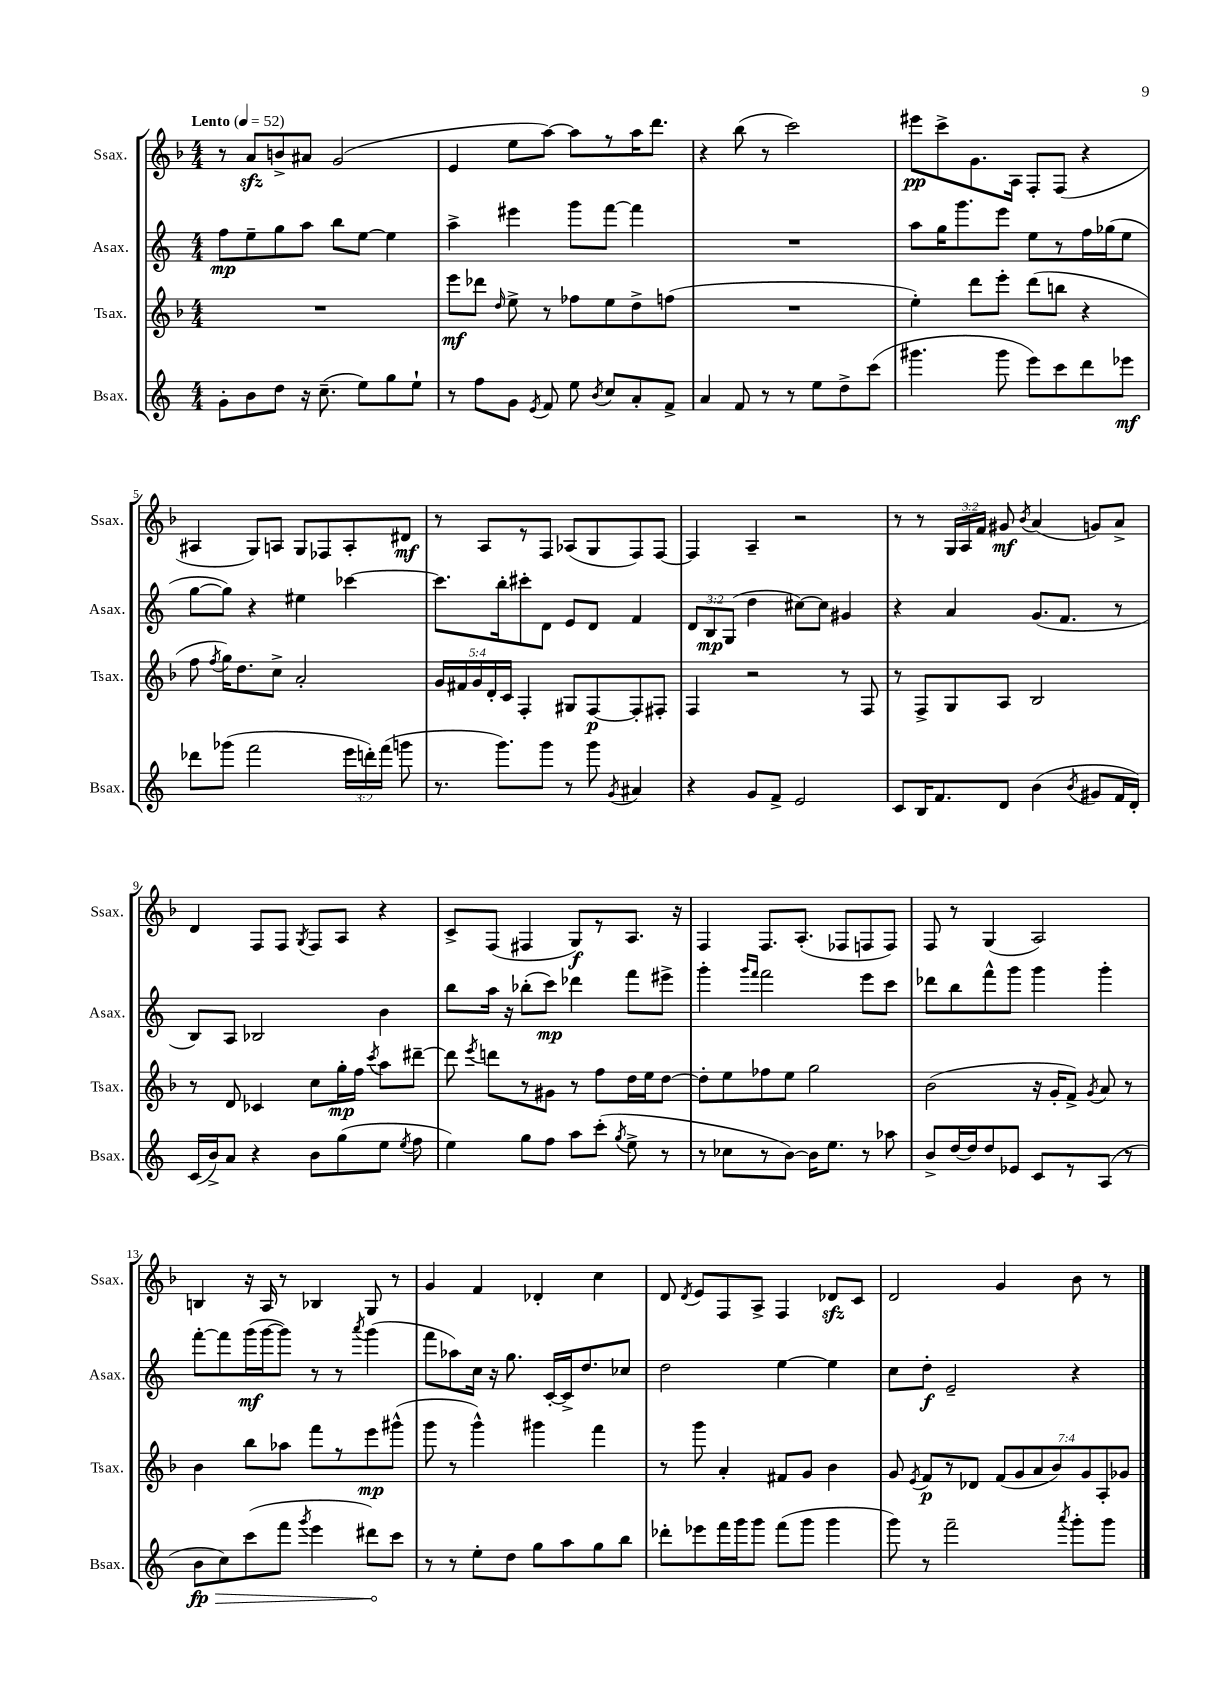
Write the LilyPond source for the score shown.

<<
\new StaffGroup <<
\new Staff = "s0" \with { instrumentName = "Ssax." shortInstrumentName = "Ssax." } {
    \clef treble \key f \major \numericTimeSignature \time 4/4 \override Staff.TupletNumber.text = #tuplet-number::calc-fraction-text \tempo "Lento" 4 = 52
    \autoBeamOff r8 a'8[\sfz b'8-> ais'8] g'2( |
    e'4 e''8[ a''8]~) a''8[ r8 a''16 d'''8.] |
    r4 bes''8( r8 c'''2) |
    eis'''8[\pp c'''8-> g'8. a16] f8[-. f8]( r4 |
    ais4 g8[) a8] g8[ fes8 a8-. dis'8]\mf |
    r8 a8[ r8 f8] aes8[( g8 f8) f8]~ |
    f4 a4-- r2 |
    r8 r8 \tuplet 3/2 { g16[ a16 f'16] } gis'8\mf \acciaccatura { bes'8 } a'4( g'8[) a'8]-> |
    d'4 f8[ f8] \acciaccatura { g8 } f8[ a8] r4 |
    c'8[-> f8]( fis4 g8[\f) r8 a8.] r16 |
    f4 f8.[ a8.]-.( fes8[ f8 f8]) |
    f8 r8 g4( a2) |
    b4 r16 a16 r8 bes4 g8 r8 |
    g'4 f'4 des'4-. c''4 |
    d'8 \acciaccatura { d'8 } e'8[ f8 a8]-> f4 des'8[\sfz c'8] |
    d'2 g'4 bes'8 r8 \bar "|." |
}
\new Staff = "s1" \with { instrumentName = "Asax." shortInstrumentName = "Asax." } {
    \clef treble \key c \major \numericTimeSignature \time 4/4 \override Staff.TupletNumber.text = #tuplet-number::calc-fraction-text
    \autoBeamOff f''8[\mp e''8-- g''8 a''8] b''8[ e''8]~ e''4 |
    a''4-> eis'''4 g'''8[ f'''8]~ f'''4 |
    R1 |
    a''8[ g''16 g'''8. e'''8] e''8[ r8 f''16 ges''16( e''8] |
    g''8[~ g''8]) r4 eis''4 ces'''4~ |
    ces'''8.[ b''16-. cis'''8-. d'8] e'8[ d'8] f'4 |
    \tuplet 3/2 { d'8[ b8\mp g8]( } d''4 cis''8[~) cis''8] gis'4 |
    r4 a'4 g'8.[( f'8.] r8 |
    b8[) a8] bes2 b'4 |
    b''8[ a''16] r16 bes''8[-.( c'''8]\mp) des'''4 f'''8[ eis'''8]-> |
    g'''4-. \grace { g'''16[ f'''16] } f'''2 e'''8[ c'''8] |
    des'''8[ b''8 f'''8-^ g'''8] g'''4 g'''4-. |
    f'''8[~-. f'''8 g'''16\mf( g'''16~ g'''8]) r8 r8 \acciaccatura { a'''8 } g'''4( |
    f'''8[ aes''8) c''16] r16 g''8. c'16[~-. c'16-> d''8. ces''8] |
    d''2 e''4~ e''4 |
    c''8[ d''8]-.\f e'2-- r4 \bar "|." |
}
\new Staff = "s2" \with { instrumentName = "Tsax." shortInstrumentName = "Tsax." } {
    \clef treble \key f \major \numericTimeSignature \time 4/4 \override Staff.TupletNumber.text = #tuplet-number::calc-fraction-text
    \autoBeamOff R1 |
    e'''8[\mf des'''8] \grace { d''16 } e''8-> r8 fes''8[ e''8 d''8-> f''8]( |
    R1 |
    e''4-.) d'''8[ e'''8]-. d'''8[( b''8] r4 |
    f''8 \acciaccatura { f''8 } g''16[) d''8. c''8]-> a'2-. |
    \tuplet 5/4 { g'16[ fis'16 g'16 d'16-. c'16] } f4-. gis8[ f8~\p f8-. fis8]-. |
    f4 r2 r8 f8 |
    r8 f8[-> g8 a8] bes2 |
    r8 d'8 ces'4 c''8[ g''16-.\mp f''16] \acciaccatura { c'''8 } a''8[ dis'''8]~-- |
    dis'''8 \acciaccatura { e'''8 } d'''8[ r8 gis'8] r8 f''8[ d''16 e''16 d''8]~ |
    d''8[-. e''8 fes''8 e''8] g''2 |
    bes'2( r16 g'16[-. f'8]->) \acciaccatura { g'8 } a'8 r8 |
    bes'4 bes''8[ aes''8] f'''8[ r8 e'''8\mp gis'''8]-^( |
    g'''8 r8 g'''4-^) gis'''4 f'''4 |
    r8 g'''8 a'4-. fis'8[ g'8] bes'4 |
    g'8 \acciaccatura { e'8 } f'8[\p r8 des'8] \tuplet 7/4 { f'8[( g'8 a'8 bes'8) g'8 a8-. ges'8] } \bar "|." |
}
\new Staff = "s3" \with { instrumentName = "Bsax." shortInstrumentName = "Bsax." } {
    \clef treble \key c \major \numericTimeSignature \time 4/4 \override Staff.TupletNumber.text = #tuplet-number::calc-fraction-text
    \autoBeamOff g'8[-. b'8 d''8] r16 c''8.--( e''8[) g''8 e''8]-! |
    r8 f''8[ g'8] \acciaccatura { e'8 } f'8 e''8 \acciaccatura { b'8 } c''8[ a'8-. f'8]-> |
    a'4 f'8 r8 r8 e''8[ d''8-> c'''8]( |
    gis'''4. gis'''8 e'''8[) c'''8 d'''8 ees'''8]\mf |
    des'''8[ ges'''8]( f'''2 \tuplet 3/2 { e'''16[ d'''16-.) f'''16]( } g'''8 |
    r8. g'''8.[) g'''8] r8 g'''8 \acciaccatura { g'8 } ais'4 |
    r4 g'8[ f'8]-> e'2 |
    c'8[ b16 f'8. d'8] b'4( \acciaccatura { b'8 } gis'8[ f'16 d'16]-.) |
    c'16[( b'16->) a'8] r4 b'8[ g''8( e''8] \acciaccatura { e''8 } f''8 |
    e''4) g''8[ f''8] a''8[ c'''8]-.( \acciaccatura { g''8 } e''8-> r8 |
    r8 ces''8[ r8 b'8]~) b'16[ e''8.] r8 aes''8 |
    b'8[-> d''16~ d''16 d''8 ees'8] c'8[ r8 a8]( r8 |
    \once \override Hairpin.circled-tip = ##t b'8[\fp\> c''8) c'''8( f'''8] \acciaccatura { g'''8 } e'''4 dis'''8[\!) c'''8] |
    r8 r8 e''8[-. d''8] g''8[ a''8 g''8 b''8] |
    des'''8[-. ees'''8 f'''16 g'''16 g'''8] f'''8[( g'''8] g'''4 |
    g'''8) r8 f'''2-- \acciaccatura { a'''8 } g'''8[-. g'''8] \bar "|." |
}
>>
>>
